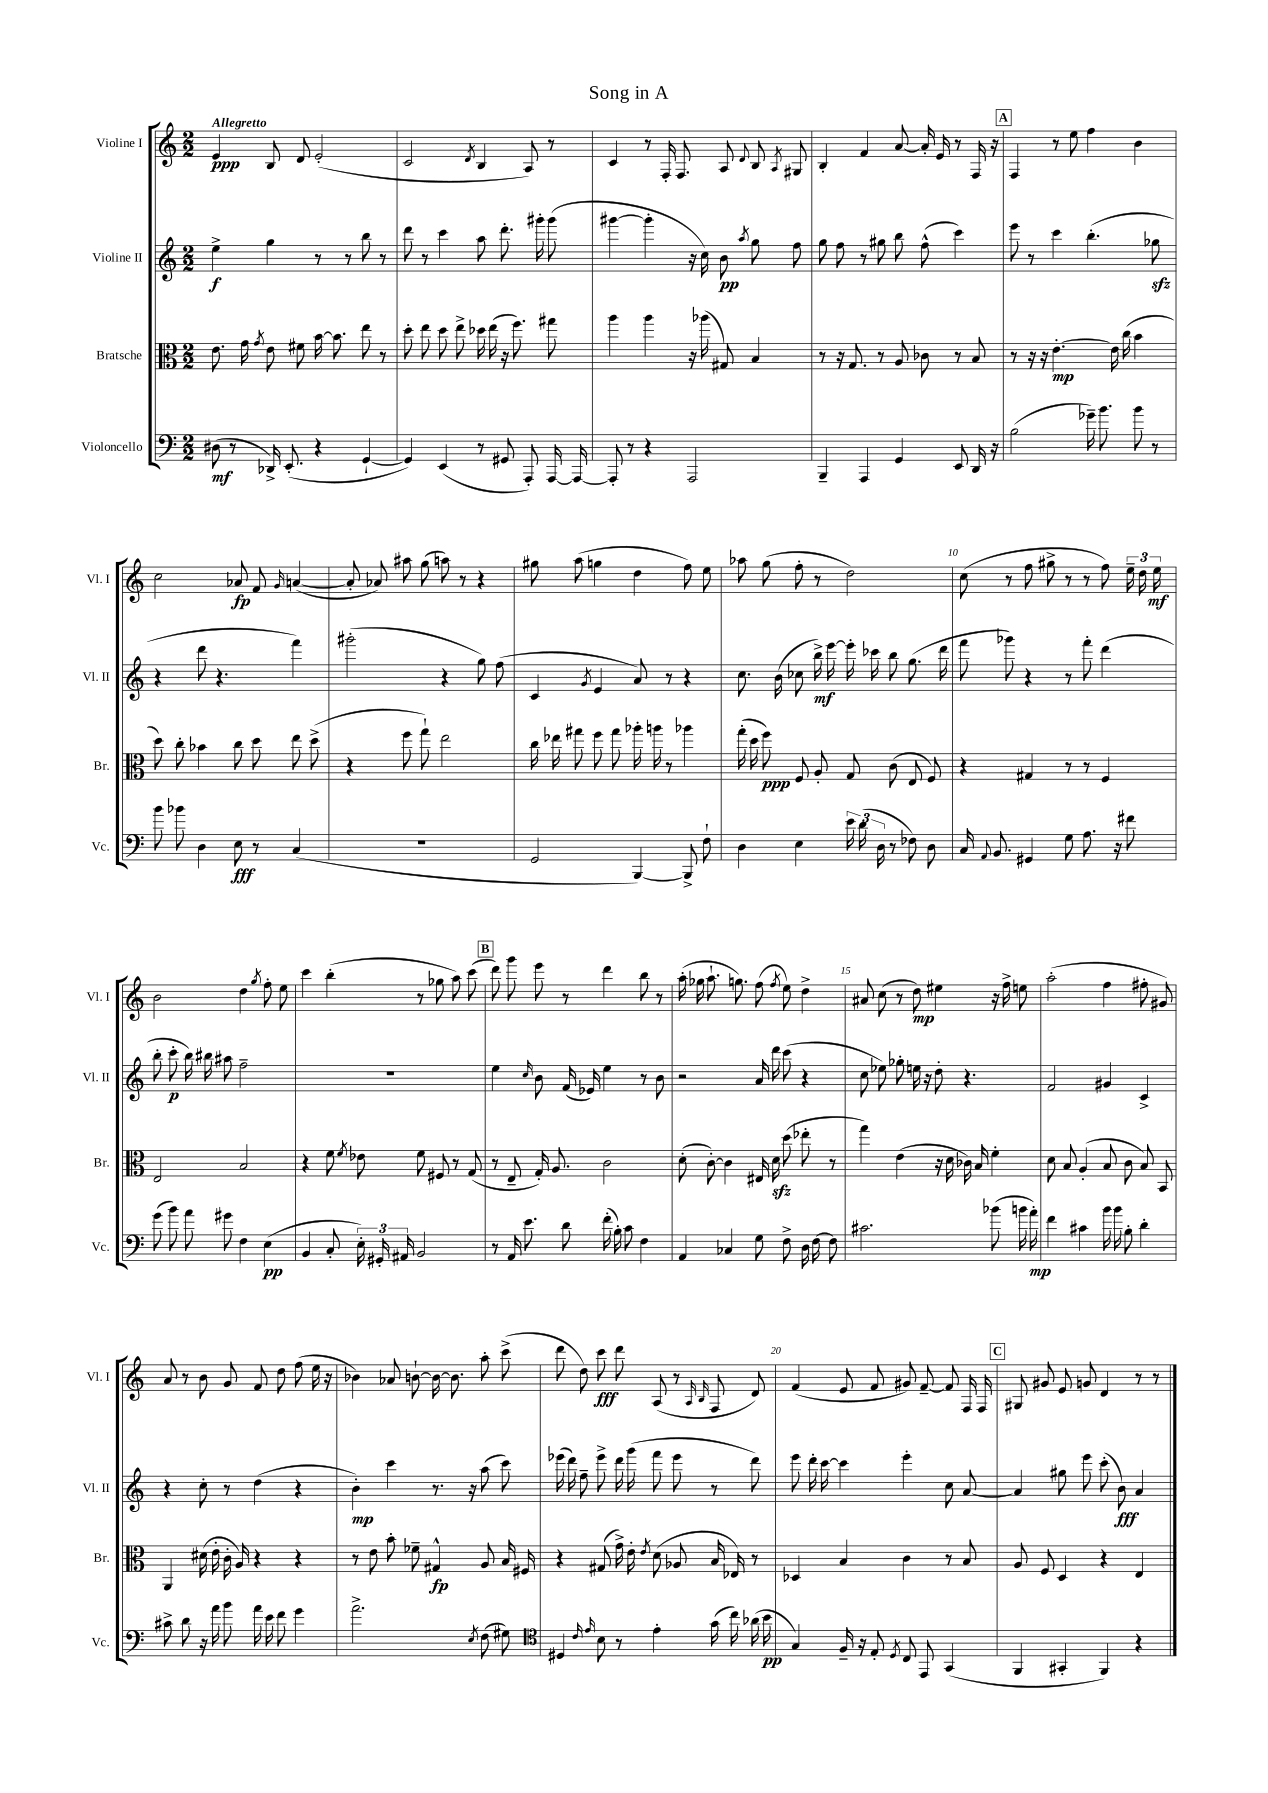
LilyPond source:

\header { title = "Song in A" }
<<
\new StaffGroup <<
\new Staff = "s0" \with { instrumentName = "Violine I" shortInstrumentName = "Vl. I" } {
    \clef treble \key c \major \numericTimeSignature \time 2/2 \tempo "Allegretto"
    \autoBeamOff e'4\ppp b8 d'8 e'2-.( |
    c'2 \acciaccatura { d'8 } b4 a8) r8 |
    c'4 r8 f16-. f8. a8 \appoggiatura { d'8 } b8 \acciaccatura { a8 } gis8 |
    b4-. f'4 a'8~ a'16-. e'16 r8 f16 r16 |
    \mark \markup { \box "A" } f4 r8 e''8 f''4 b'4 |
    c''2 aes'8\fp f'8 \grace { g'16 } a'4~( |
    a'8-. aes'8) ais''8 g''8( a''8) r8 r4 |
    gis''8 a''8( g''4 d''4 f''8) e''8 |
    aes''8 g''8( f''8-. r8 d''2) |
    c''8( r8 f''8 gis''8-> r8 r8 f''8) \tuplet 3/2 { e''16-- d''16 e''16\mf } |
    b'2 d''4 \acciaccatura { g''8 } f''8-. e''8 |
    c'''4 b''4-.( r8 ges''8 a''8) c'''8( |
    \mark \markup { \box "B" } d'''8) g'''8 e'''8 r8 d'''4 b''8 r8 |
    a''16-.( ges''16 a''8.-! g''8.) f''8( \acciaccatura { f''8 } e''8) d''4-> |
    ais'8 c''8( r8 d''8\mp) eis''4 r16 f''16-> e''8 |
    a''2-.( f''4 fis''8-. gis'8) |
    a'8 r8 b'8 g'8 f'8 d''8 f''8( e''16 r16 |
    bes'4) aes'8 b'8~-! b'16~ b'8. a''8-. c'''8->( |
    d'''8 d''8) c'''8\fff d'''8 a8( r8 \grace { a16 b16 } f8 d'8) |
    f'4( e'8 f'8 gis'8) f'8~-- f'8 f16 f16 |
    \mark \markup { \box "C" } gis8 gis'8 e'8 g'8 d'4 r8 r8 \bar "|." |
}
\new Staff = "s1" \with { instrumentName = "Violine II" shortInstrumentName = "Vl. II" } {
    \clef treble \key c \major \numericTimeSignature \time 2/2
    \autoBeamOff e''4->\f g''4 r8 r8 b''8 r8 |
    d'''8 r8 c'''4 a''8 d'''8.-. gis'''16-. gis'''8( |
    gis'''4~ gis'''4-. r16 c''16) b'8\pp \acciaccatura { a''8 } g''8 f''8 |
    g''8 f''8 r8 gis''8 b''8 f''8-^( c'''4) |
    \mark \markup { \box "A" } e'''8 r8 c'''4 b''4.-.( ges''8\sfz |
    r4 d'''8 r4. f'''4) |
    gis'''2-.( r4 g''8) f''8( |
    c'4 \acciaccatura { g'8 } e'4 a'8) r8 r4 |
    c''8. b'16( ces''8 b''16->\mf) e'''16~ e'''16-. ces'''16 b''8 g''8.( d'''16 |
    f'''8 ges'''8) r4 r8 f'''8-. d'''4( |
    b''8-. c'''8-.\p b''16) bis''16 ais''8 f''2-- |
    R1 |
    \mark \markup { \box "B" } e''4 \grace { c''16 } b'8 f'16( ees'16) e''4 r8 b'8 |
    r2 a'16 d'''16 c'''8( r4 |
    c''8 ees''8) ges''8-. e''16 r16 d''8-. r4. |
    f'2 gis'4 c'4-> |
    r4 c''8-. r8 d''4( r4 |
    b'4-.\mp) c'''4 r8. r16 a''8( c'''8) |
    ees'''16( d'''16) f''8-- ees'''8-> d'''16 g'''16( f'''8 ees'''8 r8 d'''8) |
    e'''8 d'''16-. c'''16~ c'''4 e'''4-. c''8 a'8~ |
    \mark \markup { \box "C" } a'4 gis''8 e'''8 c'''8-.( b'8\fff) a'4 \bar "|." |
}
\new Staff = "s2" \with { instrumentName = "Bratsche" shortInstrumentName = "Br." } {
    \clef alto \key c \major \numericTimeSignature \time 2/2
    \autoBeamOff e'8. g'16 \acciaccatura { g'8 } e'8 fis'8 b'16~ b'8. e''8 r8 |
    d''8-. e''8 d''8 e''8-> des''16 e''16( r16 f''8.) gis''8 |
    a''4 a''4 r16 aes''16( gis8) b4 |
    r8 r16 g8. r8 a8 ces'8 r8 b8 |
    \mark \markup { \box "A" } r8 r16 r16 e'4.~-.\mp e'16 c''16( b'4 |
    d''8) c''8-. bes'4 c''8 d''8 e''8 d''8->( |
    r4 f''8 g''8-!) e''2 |
    c''16 ees''16 gis''8 f''8 gis''8 aes''16-. a''16 r8 aes''4 |
    g''16-.( d''16 f''8\ppp) f8 a8-. g8 c'8( e8 f8) |
    r4 gis4 r8 r8 f4 |
    e2 b2 |
    r4 f'8 \acciaccatura { f'8 } ees'8 f'8 fis8 r8 g8( |
    \mark \markup { \box "B" } r8 e8-- g16-.) a8. c'2 |
    d'8-.( c'8~-.) c'4 eis16 d'16\sfz d''8( ees''8-. r8 |
    g''4) e'4( r16 d'16 ces'16) b16 f'4-. |
    d'8 b8 a4-.( b8 c'8 b8) b,8 |
    a,4 dis'16( e'16-. c'16-. a16) r4 r4 |
    r8 e'8 b'8-. fes'8-- gis4-^\fp a8 b16 fis16 |
    r4 gis8( g'16->) e'16-. \acciaccatura { e'8 } d'8( aes8 b16 ees16) r8 |
    des4 b4 c'4 r8 b8 |
    \mark \markup { \box "C" } a8 f8 d4 r4 e4 \bar "|." |
}
\new Staff = "s3" \with { instrumentName = "Violoncello" shortInstrumentName = "Vc." } {
    \clef bass \key c \major \numericTimeSignature \time 2/2
    \autoBeamOff dis8\mf( r8 des,16->) e,8.-.( r4 g,4~-! |
    g,4) e,4( r8 gis,8 a,,8-.) a,,16~ a,,16~ |
    a,,8-. r8 r4 a,,2 |
    b,,4-- a,,4 g,4 e,8 d,16 r16 |
    \mark \markup { \box "A" } b2( ges'16--) b'8. b'8 r8 |
    b'8 bes'8 d4 e8\fff r8 c4( |
    R1 |
    g,2 b,,4~) b,,8-> f8-! |
    d4 e4 \tuplet 3/2 { e'16 d'16( d16 } r8 fes8) d8 |
    c16 \appoggiatura { a,8 } b,8. gis,4 g8 a8. r16 fis'8 |
    g'8( b'8) a'8 gis'8 f4 e4\pp( |
    b,4 c8-. \tuplet 3/2 { e16-.) gis,16-. ais,16 } b,2 |
    \mark \markup { \box "B" } r8 a,16 e'8. d'8 f'16-.( b16-.) c'8 f4 |
    a,4 ces4 g8 f8-> d16 f16~ f8 |
    cis'2. bes'8( b'16 a'16-.\mp) |
    f'4 cis'4 b'16 b'16 b8-. d'4-. |
    cis'8-> d'8 r16 a'16 b'8 a'16 e'16 f'8 g'4 |
    a'2.-> \acciaccatura { e8 } f8( gis8) |
    \clef tenor dis4 \grace { c'16 e'16 } b8 r8 e'4-. g'16( c''16) aes'16( b'16\pp |
    g4) f16-- r16 e8-. \acciaccatura { d8 } c8 e,8 g,4( |
    \mark \markup { \box "C" } f,4 gis,4-. f,4) r4 \bar "|." |
}
>>
>>
\layout { \context { \Score \override BarNumber.break-visibility = ##(#f #t #t) barNumberVisibility = #(every-nth-bar-number-visible 5) } }
